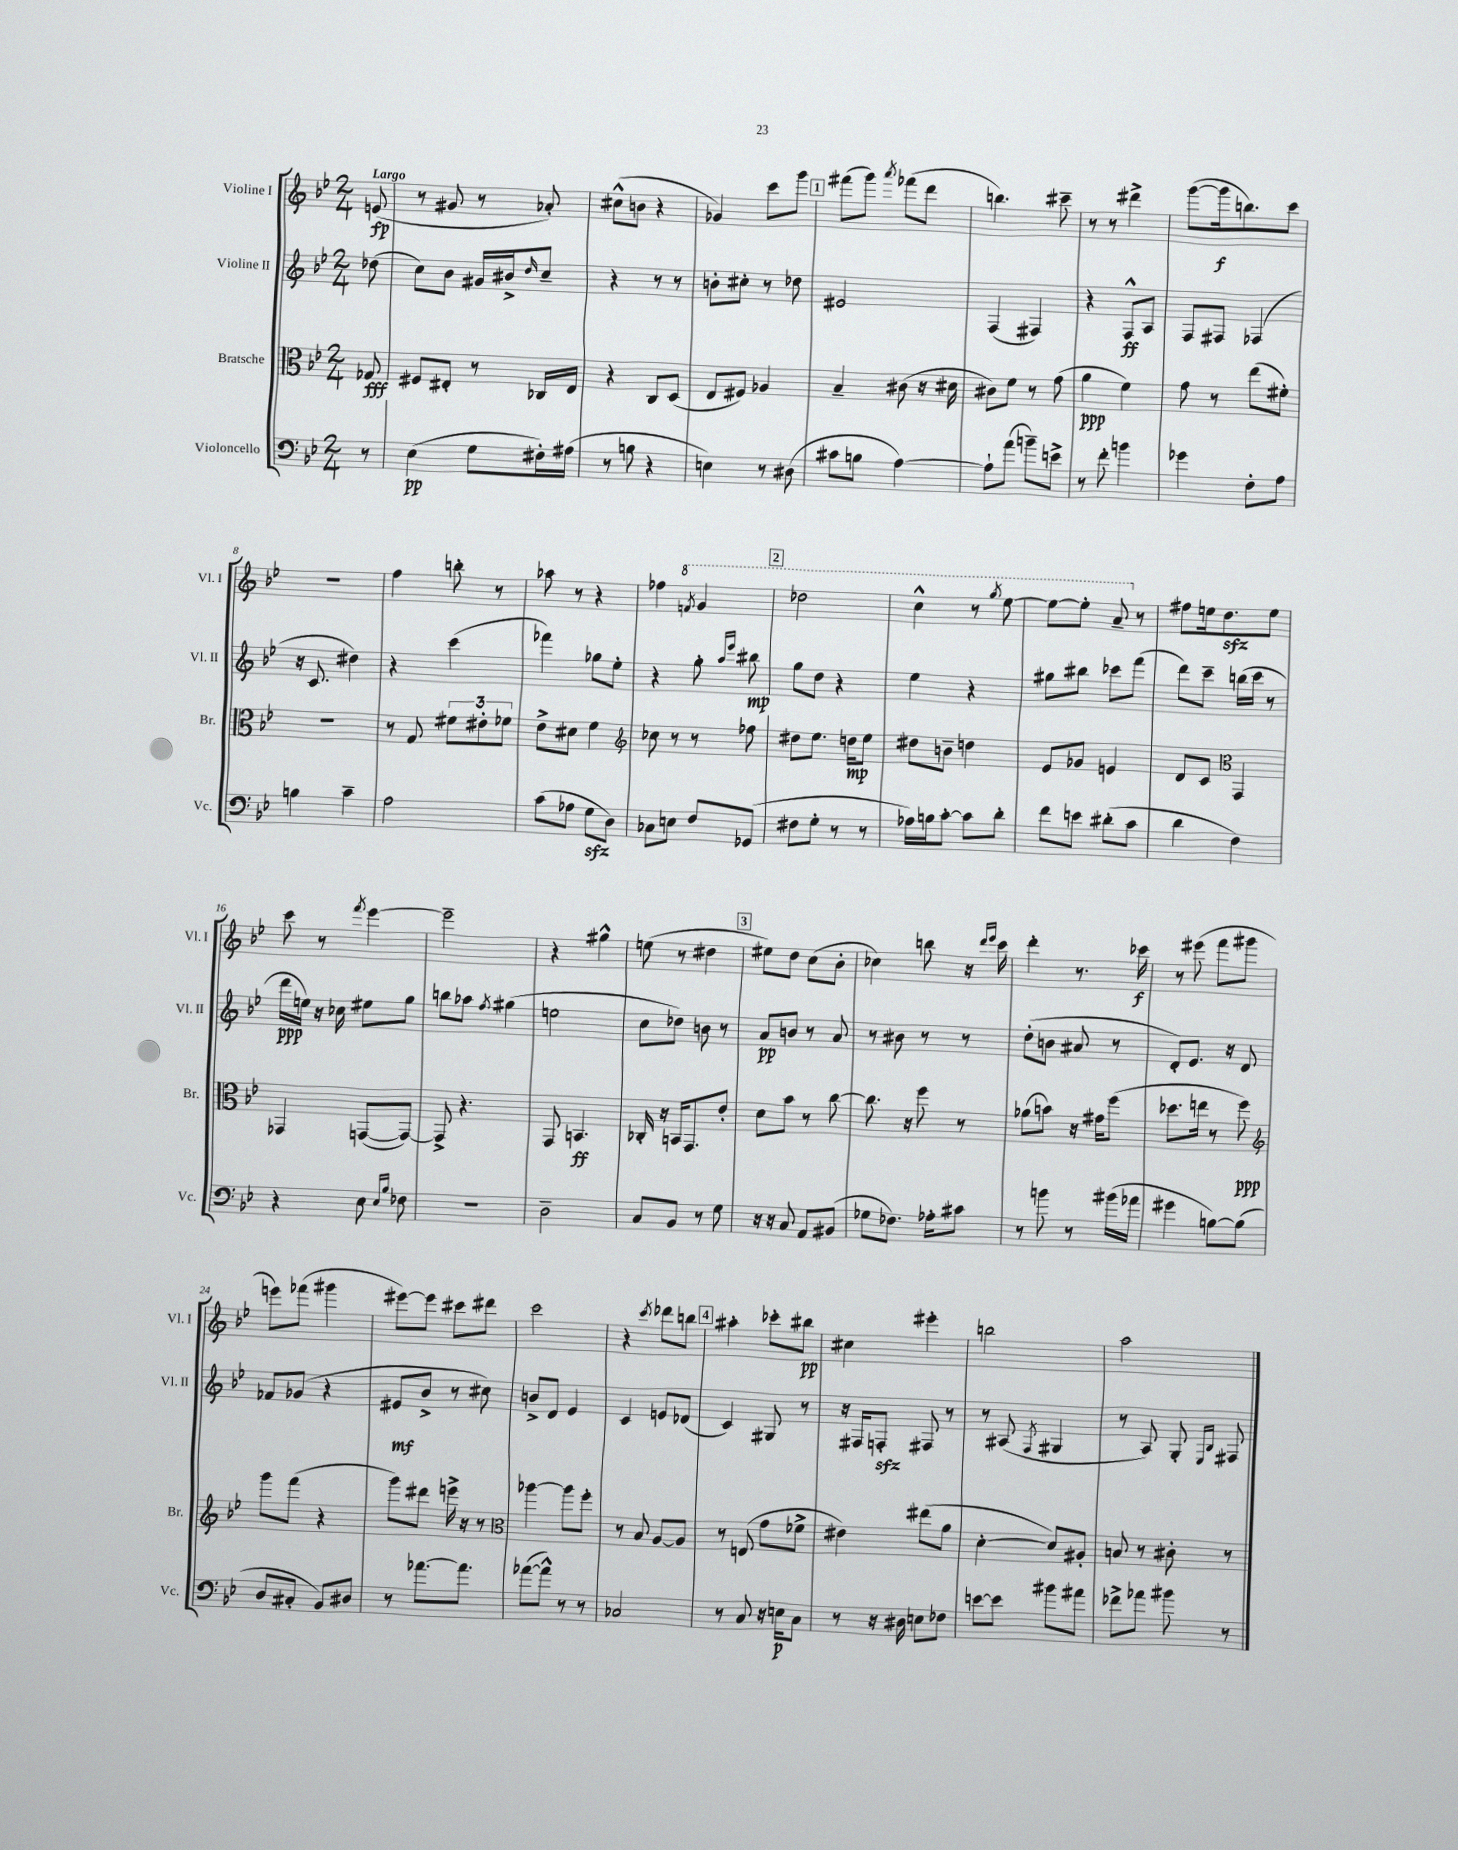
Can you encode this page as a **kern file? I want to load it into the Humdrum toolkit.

**kern	**kern	**kern	**kern
*staff4	*staff3	*staff2	*staff1
*clefF4	*clefC3	*clefG2	*clefG2
*k[b-e-]	*k[b-e-]	*k[b-e-]	*k[b-e-]
*M2/4	*M2/4	*M2/4	*M2/4
8r	8G-/	(8dd-\	(8e/
=	=	=	=
(4E-\	8F#/L	8cc\L)	8r
.	8E#'/J	8b-\J	8g#/
8G\L	8r	16g#/LL	8r
.	.	16b#^/J	.
.	.	16qqdd/	.
16F#'\L)	16C-/LL	8cc~/J	8a-'/)
(16A#\JJ	16E#/JJ	.	.
=	=	=	=
8r	4r	4r	(8cc#^^\L
8B\	.	.	8b\J
4r	8C/L	8r	4r
.	(8D/J	8r	.
=	=	=	=
4E\)	8E-/L	8b'\L	4g-/)
.	8F#/J)	8cc#'\J	.
8r	4A-/	8r	8ccc\L
(8D#\	.	8dd-\	8ggg\J
=	=	=	=
8c#\L	4B-~/	2e#/	(8fff#\L
8B\J	.	.	8ggg\J)
.	.	.	8qaaa/
[4A\)	(8c#\	.	(8fff-\L
.	16r	.	8ddd\J
.	16d#\	.	.
=	=	=	=
8A`\]L	8c#\L)	(4F/	4.bb\)
(8a\J	8f\J	.	.
8b~\L)	8r	4F#/)	.
8e^\J	(8g\	.	8ccc#~\
=	=	=	=
8r	4a\	4r	8r
8f'\	.	.	8r
4b\	4f\)	8F^^/L	4ddd#^\
.	.	8A/J	.
=	=	=	=
4g-\	8g\	8F/L	([8ggg\L
.	8r	8F#/J	16ggg\]k
.	.	.	8.bb\)
8F'\L	(8ee-\L	(4F-/	.
8A\J	8f#'\J)	.	8ccc\J
=	=	=	=
4B\	2r	16r	2r
.	.	8.c/	.
4c~\	.	4dd#\)	.
=	=	=	=
2A\	8r	4r	4ff\
.	8G/	.	.
.	12f#\L	(4ccc\	8bb'\
.	12e#'\	.	.
.	.	.	8r
.	12f-\J	.	.
=	=	=	=
(8c\L	8e-^\L	4fff-\)	8aa-\
8A-\J	8d#\J	.	8r
8G\L	4f\	8gg-\L	4r
8D\J)	.	8ee-'\J	.
=	=	=	=
*	*clefG2	*	*
8C-\L	8cc-\	4r	4ff-\
8E\J	8r	.	.
.	.	.	8qff/
8F/L	8r	8gg'\	4gg/
.	.	16qqaa/LL	.
.	.	16qqeee-/JJ	.
(8GG-/J	8ff-\	8bb#\	.
=	=	=	=
8F#\L	8dd#\L	8gg\L	2ddd-\
8G'\J	8.ee-\J	8dd\J	.
8r	.	4r	.
.	16dd\LK	.	.
8r	8ee-\J	.	.
=	=	=	=
16A-\LL)	8dd#\L	4ee-\	4ccc^^\
16B\J	.	.	.
[8c'\J	8b~\J	.	.
8c\]L	4dd\	4r	8r
.	.	.	8qggg/
8d'\J	.	.	[8eee-\
=	=	=	=
8f\L	8e-/L	8gg#\L	8eee-\_L
8e\J	8g-/J	8bb#\J	8eee-'\]J
(8d#'\L	4e/	8ccc-\L	8aa~/
8c\J	.	(8fff\J	8r
=	=	=	=
4d\	8d/L	8ddd\L)	8ff#\L
.	8c/J	8ccc~\J	16ee\k
.	.	.	8.dd\
*	*clefC3	*	*
4F\)	4GG/	(16bb\LL	.
.	.	16ccc\JJ	.
.	.	8r	8ee\J
=	=	=	=
4r	4GG-/	16ddd\LL	8ccc\
.	.	16ee\JJ)	.
.	.	16r	8r
.	.	16cc-\	.
.	.	.	8qfff/
8E-\	([8GG/L	8ee#\L	[4eee-\
16qqE-/LL	.	.	.
16qqB-/JJ	.	.	.
8F-\	8GG/_J)	8gg\J	.
=	=	=	=
2r	8GG^/]	8bb\L	2eee-~\]
.	4.r	8aa-\J	.
.	.	8qff/	.
.	.	(4gg#\	.
=	=	=	=
2D~\	8GG/	2ee\	4r
.	4.BB/	.	.
.	.	.	4gg#^^\
=	=	=	=
8C/L	16C-'/	8cc\L	(8ee\
.	16r	.	.
8BB-/J	16BB/LK	8dd-\J)	8r
.	8.GG/	.	.
8r	.	8b\	4dd#\
8G\	8e-'/J	8r	.
=	=	=	=
16r	8d\L	8a/L	8ee#\L)
16r	.	.	.
8C/	8b-\J	8b/J	8dd\J
8AA/L	8r	8r	(8cc\L
(8BB#/J	[8cc\	8a/	8b-'\J
=	=	=	=
8G-\L	8.cc\]	8r	4cc-\)
8.F-\J)	.	8b#\	.
.	16r	.	.
.	8ff\	8r	8bb\
16A-'\LK	.	.	.
8c#\J	8r	8r	16r
.	.	.	16qqddd/LL
.	.	.	16qqeee-/JJ
.	.	.	16ccc\
=	=	=	=
8r	(8a-\L	(8dd'\L	4ddd'\
8b\	8b\J)	8b\J	.
8r	16r	8a#/	8.r
.	16g#\LK	.	.
(16b#\LL	(8ff\J	8r	.
16a-\JJ	.	.	16ccc-\
=	=	=	=
4g#\	8.dd-\L	8d'/L)	8r
.	.	8.e-/J	(8eee#\
.	16ee\Jk	.	.
[8B\L)	8r	.	8fff\L
.	.	16r	.
(8B\]J	8ff\)	8d/	8ggg#\J
=	=	=	=
*	*clefG2	*	*
8D/L	8ggg\L	8f-/L	8eee\L)
8C#'/J	(8fff\J	(8g-/J	(8fff-\J
8BB-/L)	4r	4r	4ggg#\
8D#/J	.	.	.
=	=	=	=
8r	8ggg\L)	8e#/L	[8eee#\L)
[8.a-\L	8ddd#\J	8b-^/J	8eee#\]J
.	16eee^\	8r	8ccc#\L
8.a-\]J	16r	.	.
.	8r	8cc#\)	8ddd#\J
=	=	=	=
*	*clefC3	*	*
([8a-\L	[4aa-\	8b^/L	2ccc\
8a-^^\]J)	.	8d/J	.
8r	8aa-\]L	4e-/	.
8r	8ff'\J	.	.
=	=	=	=
2C-/	8r	4c/	4r
.	8B-/	.	.
.	.	.	8qccc/
.	[8A/L	8e/L	8ddd-\L
.	8A/]J	(8d-/J	8bb\J
=	=	=	=
8r	8r	4c/)	4aa#'\
8C/	(8E/	.	.
16r	8g\L	8G#/	8ccc-'\L
16E\LK	.	.	.
8C\J	8f-^\J	8r	8bb#\J
=	=	=	=
8r	4e#\)	16r	4cc#\
.	.	16F#/LK	.
16r	.	8F'/J	.
16D#\	.	.	.
8E\L	(8ee#\L	8F#/	4eee#'\
8F-\J	8a\J	8r	.
=	=	=	=
[8e\L	[4d'\	8r	2bb\
8e\]J	.	(8A#/	.
.	.	8qF/	.
8b#\L	8d/]L)	4G#/	.
8a#\J	8A#'/J	.	.
=	=	=	=
8f-^\L	8B/	8r	2aa\
8a-\J	8r	8A/)	.
8b#\	8c#'\	8G'/	.
.	.	16qqE-/LL	.
.	.	16qqB-/JJ	.
8r	8r	8F#/	.
==	==	==	==
*-	*-	*-	*-
